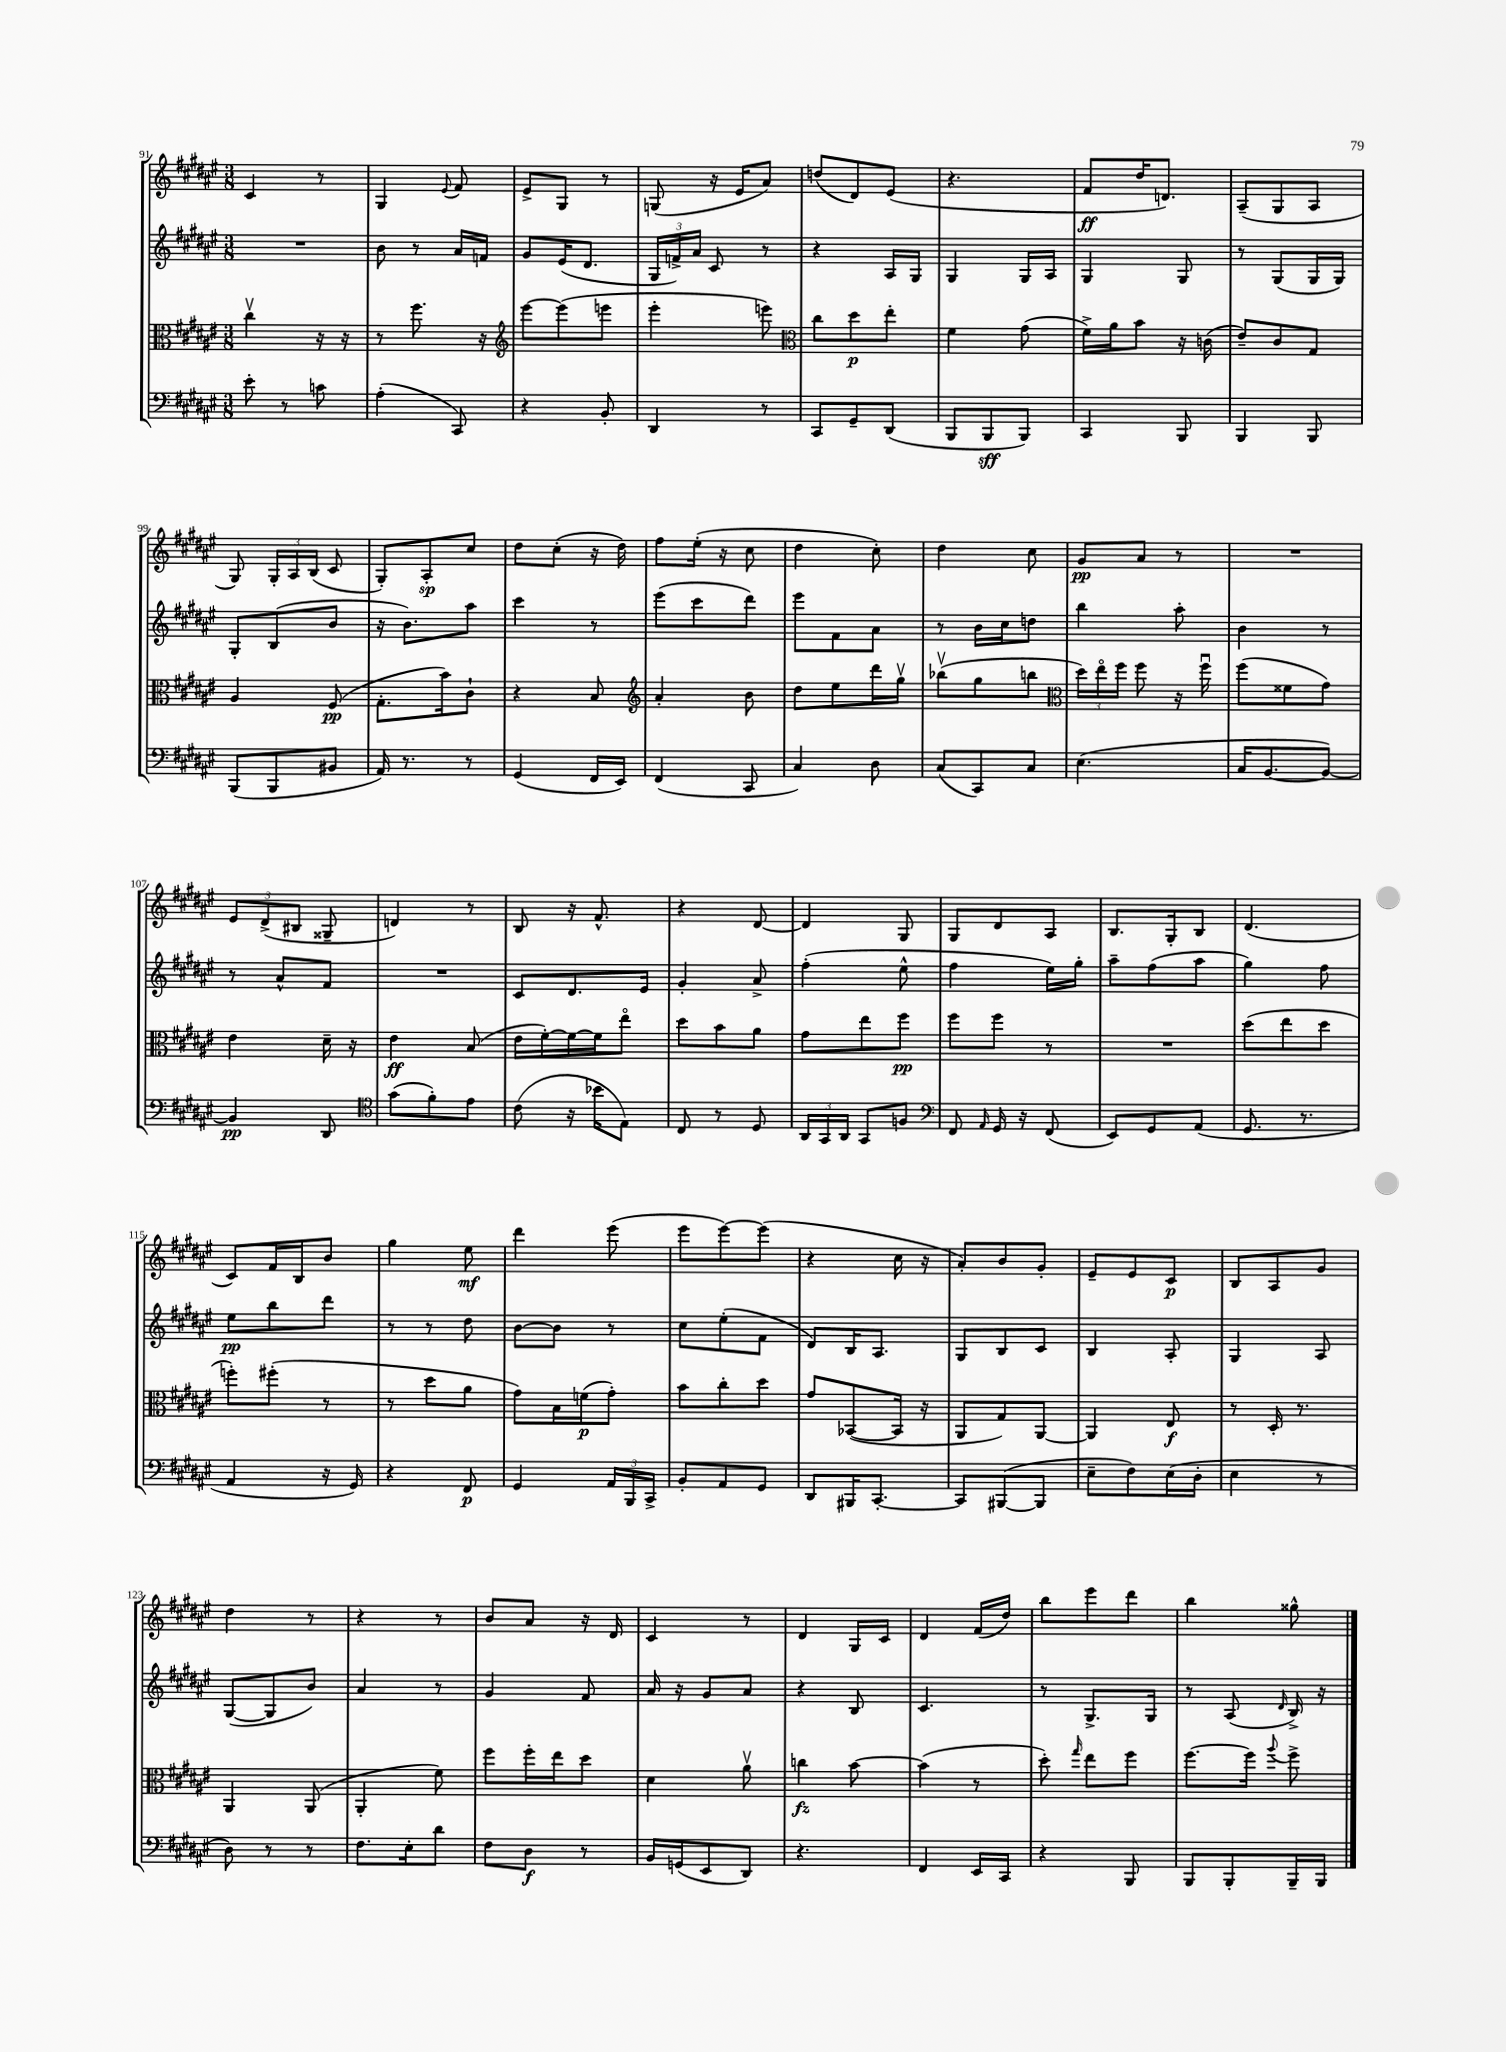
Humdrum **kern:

**kern	**kern	**kern	**kern
*staff4	*staff3	*staff2	*staff1
*clefF4	*clefC3	*clefG2	*clefG2
*k[f#c#g#d#a#e#]	*k[f#c#g#d#a#e#]	*k[f#c#g#d#a#e#]	*k[f#c#g#d#a#e#]
*M3/8	*M3/8	*M3/8	*M3/8
8e#'\	4cc#v\	4.r	4c#/
8r	.	.	.
8c\	16r	.	8r
.	16r	.	.
=	=	=	=
(4A#'\	8r	8b\	4G#/
.	8.ff#\	8r	.
.	.	.	8qqe#/
8CC#/)	.	16a#/LL	8f#/
.	16r	16f/JJ	.
=	=	=	=
*	*clefG2	*	*
4r	[8eee#\L	8g#/L	8e#^/L
.	(8eee#\]	(16e#/K	8G#/J
.	.	8.d#/J	.
8BB'/	8eee\J	.	8r
=	=	=	=
4DD#/	4eee#'\	24G#/LL	(8G/
.	.	24f^/)	.
.	.	24a#/JJ	.
.	.	8c#/	16r
.	.	.	16e#/LK
8r	8eee\)	8r	8a#/J)
=	=	=	=
*	*clefC3	*	*
8CC#/L	8cc#\L	4r	(8dd/L
8GG#~/	8dd#\	.	8d#/)
(8DD#/J	8ee#'\J	16A#/LL	(8e#/J
.	.	16G#/JJ	.
=	=	=	=
8BBB/L	4f#\	4G#/	4.r
8BBB/	.	.	.
8BBB/J)	(8g#\	16G#/LL	.
.	.	16A#/JJ	.
=	=	=	=
4CC#/	16f#^\LL)	4G#/	8f#/L
.	16a#\J	.	.
.	8b\J	.	16dd#/K
.	.	.	8.d/J)
8BBB/	16r	8G#/	.
.	(16c\	.	.
=	=	=	=
4BBB/	8e#~/L)	8r	(8A#~/L
.	8c#/	(8G#/L	8G#/
8BBB/	8G#/J	16G#/L	8A#/J
.	.	16G#/JJ)	.
=	=	=	=
(8BBB/L	4A#/	8G#'/L	8G#/)
8BBB/	.	(8B/	24G#'/LL
.	.	.	24A#/
.	.	.	(24B/JJ
8BB#/J	(8F#/	8b/J	8c#/
=	=	=	=
16AA#/)	8.G#'\L	16r	8G#'/L)
8.r	.	8.b\L)	.
.	.	.	8A#'/
.	16b\k)	.	.
8r	8c#`\J	8aa#\J	8cc#/J
=	=	=	=
(4GG#/	4r	4ccc#\	8dd#\L
.	.	.	(8cc#'\J
16FF#/LL	8B/	8r	16r
16EE#/JJ)	.	.	16dd#\)
=	=	=	=
*	*clefG2	*	*
(4FF#/	4a#'/	(8eee#\L	8ff#\L
.	.	8ccc#\	(16ee#'\Jk
.	.	.	16r
8CC#/	8b\	8ddd#\J)	8cc#\
=	=	=	=
4C#/)	8dd#\L	8eee#\L	4dd#\
.	8ee#\	8f#\	.
8D#\	16ddd#\L	8a#\J	8cc#'\)
.	16gg#v\JJ	.	.
=	=	=	=
(8C#/L	(8bb-v\L	8r	4dd#\
8CC#/)	8gg#\	16b\LL	.
.	.	16cc#\J	.
8C#/J	8bb\J	8dd\J	8cc#\
=	=	=	=
*	*clefC3	*	*
(4.E#\	24dd#\LL)	4bb\	8g#/L
.	24ee#o\	.	.
.	24ff#\JJ	.	.
.	8ff#\	.	8a#/J
.	16r	8aa#'\	8r
.	16ff#u\	.	.
=	=	=	=
16C#/LK	(8ff#\L	4b\	4.r
[8.BB/	.	.	.
.	8f##\	.	.
8BB/_J)	8g#\J)	8r	.
=	=	=	=
4BB/]	4e#\	8r	12e#/L
.	.	.	(12d#^/
.	.	8a#^^/L	.
.	.	.	12B#/J
8DD#/	16d#~\	8f#/J	8G##~/
.	16r	.	.
=	=	=	=
*clefC4	*	*	*
(8g#\L	4e#\	4.r	4d/)
8f#'\)	.	.	.
8e#\J	(8B/	.	8r
=	=	=	=
(8c#\	16e#\LL	8c#/L	8B/
.	[16f#'\)	.	.
16r	16f#\_	8.d#/	16r
16b-\LK	16f#\]J	.	8.f#^^/
8E#\J)	8ee#o\J	.	.
.	.	16e#/Jk	.
=	=	=	=
8C#/	8dd#\L	4g#'/	4r
8r	8b\	.	.
8D#/	8a#\J	8a#^/	[8d#/
=	=	=	=
24AA#/LL	8g#\L	(4ff#'\	4d#/]
24GG#/	.	.	.
24AA#/JJ	.	.	.
8GG#/L	8ee#\	.	.
8F/J	8ff#\J	8ee#^^\	8G#/
=	=	=	=
*clefF4	*	*	*
8FF#/	8ff#\L	4ff#\	8G#/L
16qqAA#/	.	.	.
16GG#/	8ff#\J	.	8d#/
16r	.	.	.
(8FF#/	8r	16ee#\LL)	8A#/J
.	.	16gg#'\JJ	.
=	=	=	=
8EE#/L)	4.r	8aa#~\L	8.B/L
8GG#/	.	(8ff#\	.
.	.	.	16G#'/k
(8AA#/J	.	8aa#\J	8B/J
=	=	=	=
8.GG#/	(8dd#\L	4gg#\)	(4.d#/
.	8ee#\	.	.
8.r	.	.	.
.	8dd#\J	8ff#\	.
=	=	=	=
4AA#/	8ff'\L)	8ee#\L	8c#/L)
.	(8ff#'\J	8bb\	16f#/L
.	.	.	16B/J
16r	8r	8ddd#\J	8b/J
16GG#/)	.	.	.
=	=	=	=
4r	8r	8r	4gg#\
.	8dd#\L	8r	.
8FF#/	8a#\J	8dd#\	8ee#\
=	=	=	=
4GG#/	8g#\L)	[8b\L	4ddd#\
.	16B\L	8b\]J	.
.	(16f\J	.	.
24AA#/LL	8g#'\J)	8r	(8eee#\
24BBB/	.	.	.
24CC#^/JJ	.	.	.
=	=	=	=
8BB'/L	8b\L	8cc#\L	8eee#\L
8AA#/	8cc#'\	(8ee#'\	[8eee#\)
8GG#/J	8dd#\J	8f#\J	(8eee#\]J
=	=	=	=
8DD#/L	8g#/L	8d#/L)	4r
16BBB#/K	([8BB-/	16B/K	.
[8.CC#'/J	.	8.A#/J	.
.	16BB-/]Jk	.	16cc#\
.	16r	.	16r
=	=	=	=
8CC#/]L	8AA#/L	8G#/L	8a#'/L)
([8BBB#/	8G#/)	8B/	8b/
8BBB#/]J	[8AA#/J	8c#/J	8g#'/J
=	=	=	=
8E#~\L	4AA#/]	4B/	8e#~/L
8F#\)	.	.	8e#/
(16E#\L	8E#/	8A#'/	8c#/J
16D#'\JJ	.	.	.
=	=	=	=
4E#\	8r	4G#/	8B/L
.	16D#'/	.	8A#/
.	8.r	.	.
8r	.	8A#/	8g#/J
=	=	=	=
8D#\)	4AA#/	([8G#/L	4dd#\
8r	.	8G#/]	.
8r	(8AA#/	8b/J)	8r
=	=	=	=
8.F#\L	4AA#'/	4a#/	4r
16E#'\k	.	.	.
8d#\J	8f#\)	8r	8r
=	=	=	=
8F#\L	8ff#\L	4g#/	8b/L
8D#\J	16ff#'\L	.	8a#/J
.	16ee#\J	.	.
8r	8dd#\J	8f#/	16r
.	.	.	16d#/
=	=	=	=
16BB/LL	4d#\	16a#/	4c#/
(16GG/J	.	16r	.
8EE#/	.	8g#/L	.
8DD#/J)	8a#v\	8a#/J	8r
=	=	=	=
4.r	4cc\	4r	4d#/
.	[8b\	8B/	16G#/LL
.	.	.	16c#/JJ
=	=	=	=
4FF#/	(4b\]	4.c#/	4d#/
16EE#/LL	8r	.	(16f#/LL
16CC#/JJ	.	.	16dd#/JJ)
=	=	=	=
4r	8dd#'\)	8r	8bb\L
.	16qqgg#/	.	.
.	8ee#\L	8.G#^/L	8eee#\
8BBB/	8ff#\J	.	8ddd#\J
.	.	16G#/Jk	.
=	=	=	=
8BBB/L	[8.ff#\L	8r	4bb\
8BBB'/	.	(8A#/	.
.	16ff#\]Jk	.	.
.	8qqaa#/	16qqd#/	.
16BBB~/L	8ff#^\	16B^/)	8gg##^^\
16BBB/JJ	.	16r	.
==	==	==	==
*-	*-	*-	*-
